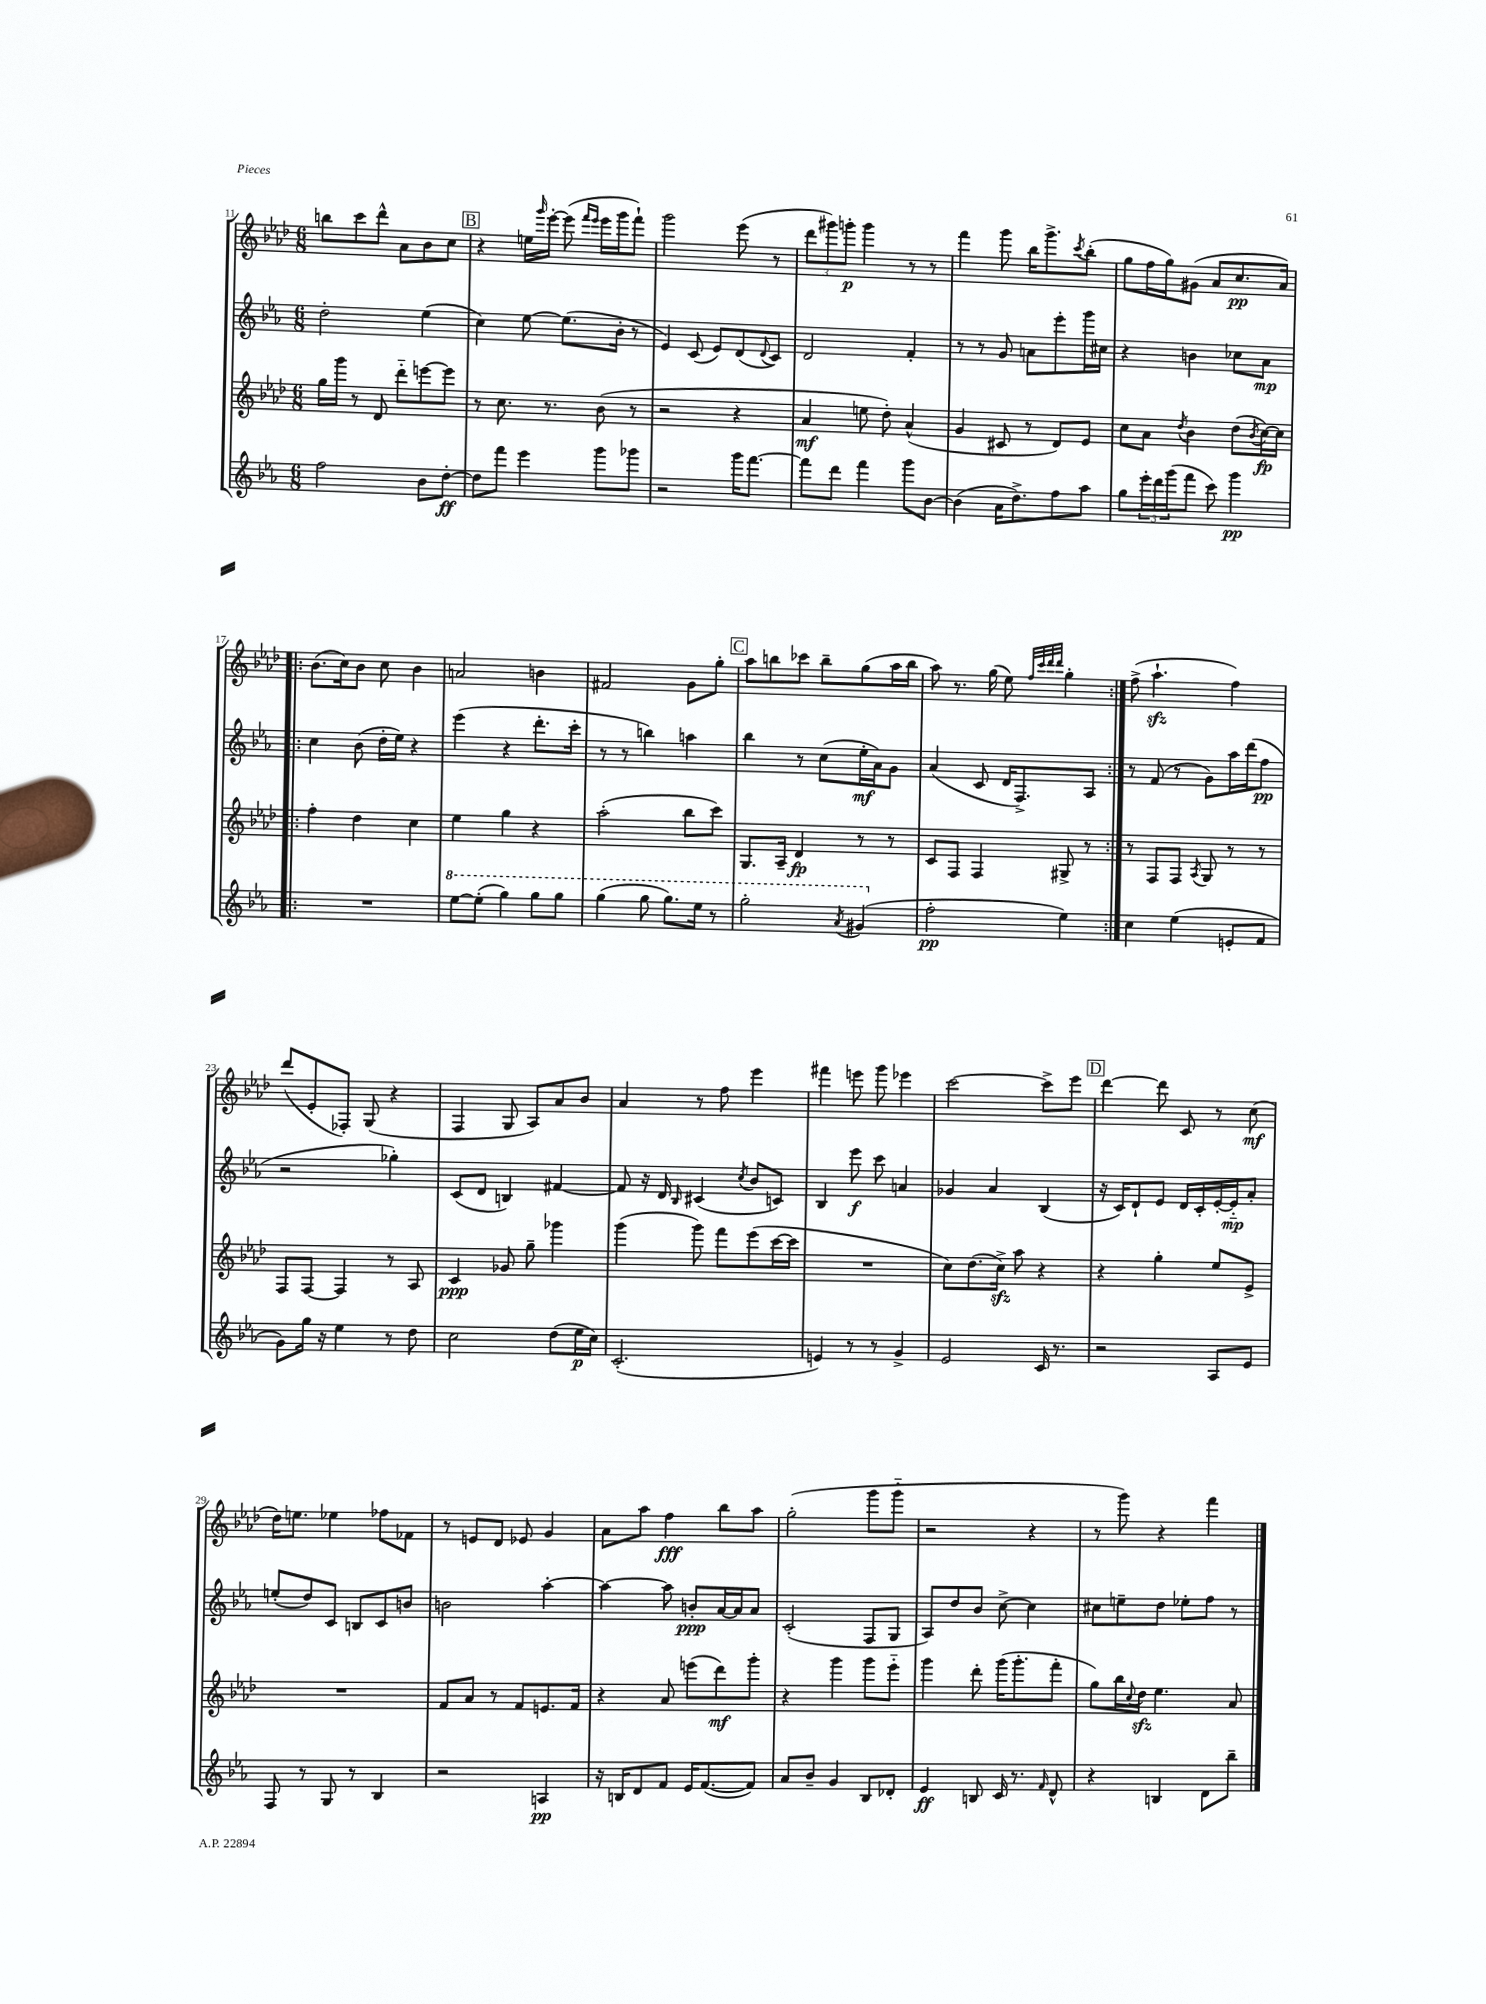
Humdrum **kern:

**kern	**dynam	**kern	**dynam	**kern	**dynam	**kern	**dynam
*part4	*part4	*part3	*part3	*part2	*part2	*part1	*part1
*staff4	*staff4	*staff3	*staff3	*staff2	*staff2	*staff1	*staff1
*clefG2	*	*clefG2	*	*clefG2	*	*clefG2	*
*k[b-e-a-]	*	*k[b-e-a-d-]	*	*k[b-e-a-]	*	*k[b-e-a-d-]	*
*M6/8	*	*M6/8	*	*M6/8	*	*M6/8	*
=11	=11	=11	=11	=11	=11	=11	=11
2ff\	.	16gg\LL	.	2dd'\	.	8bbn\L	.
.	.	16ggg\JJ	.	.	.	.	.
.	.	8r	.	.	.	8ccc\	.
.	.	8d-/	.	.	.	8ddd-^^\J	.
.	.	8ddd-\L	.	.	.	8a-\L	.
8b-\L	.	[8eeen\	.	(4ee-\	.	8b-\	.
[8dd'\J	ff	8eee\J]	.	.	.	8cc\J	.
!!LO:REH:place=s1:t=B
=12	=12	=12	=12	=12	=12	=12	=12
8dd\L]	.	8r	.	4cc\)	.	4r	.
8fff\J	.	8.cc\	.	.	.	.	.
4eee-\	.	.	.	[8ee-\	.	16een\LL	.
.	.	.	.	.	.	16qqggg/	.
.	.	8.r	.	.	.	[16eee-'\JJ	.
.	.	.	.	(8.ee-\L]	.	(8eee-\]	.
.	.	.	.	.	.	16qqfff/LL	.
.	.	.	.	.	.	16qqeee-/JJ	.
8ggg\L	.	(8b-\	.	.	.	16eee-\LL	.
.	.	.	.	16b-'\Jk	.	16ggg\J	.
8ggg-X\J	.	8r	.	8r	.	8fff`\J)	.
=13	=13	=13	=13	=13	=13	=13	=13
2r	.	2r	.	4e-/)	.	2ggg\	.
.	.	.	.	(8c/	.	.	.
.	.	.	.	8e-/L)	.	.	.
16ggg\KL	.	4r	.	(8d/	.	(8eee-\	.
[8.fff\J	.	.	.	.	.	.	.
.	.	.	.	8qqd/	.	.	.
.	.	.	.	8c/J)	.	8r	.
=14	=14	=14	=14	=14	=14	=14	=14
8fff\L]	.	4a-/	mf	2d/	.	12ddd-\L	.
.	.	.	.	.	.	12ggg#X\)	.
8ddd\J	.	.	.	.	.	.	.
.	.	.	.	.	.	12gggn'\J	p
4fff\	.	8een\	.	.	.	4ggg\	.
.	.	8dd-'\)	.	.	.	.	.
8ggg\L	.	(4a-^^/	.	4f'/	.	8r	.
[8b-\J	.	.	.	.	.	8r	.
=15	=15	=15	=15	=15	=15	=15	=15
(4b-\]	.	4g/	.	8r	.	4fff\	.
.	.	.	.	8r	.	.	.
16a-\KL	.	8c#X/	.	8g/	.	8ggg\	.
8.dd^\)	.	.	.	.	.	.	.
.	.	8r	.	8an\L	.	16bb-\KL	.
.	.	.	.	.	.	8.ggg^\	.
8ff\	.	8d-/L)	.	8eee-'\	.	.	.
.	.	.	.	.	.	8qccc/	.
8aa-\J	.	8e-/J	.	16ggg\L	.	(8bb-'\J	.
.	.	.	.	16cc#X\JJ	.	.	.
=16	=16	=16	=16	=16	=16	=16	=16
8gg\L	.	8cc\L	.	4r	.	8gg\L	.
24eee-'\L	.	8a-\J	.	.	.	16ff\L	.
24ddd\	.	.	.	.	.	.	.
.	.	.	.	.	.	16gg\J)	.
(24ggg\J	.	.	.	.	.	.	.
.	.	8qdd-/	.	.	.	.	.
8fff\J	.	4b-\	.	4bn\	.	(8g#X\J	.
8ccc\)	.	.	.	.	.	8a-/L	.
4ggg\	pp	(8dd-\L	.	8cc-X\L	.	8.cc/	pp
.	.	8qb-/	.	.	.	.	.
.	.	[16cc\L)	fp	8a-\J	mp	.	.
.	.	16cc\JJ]	.	.	.	16a-/Jk)	.
!!LO:LB:g=z
=17!|:	=17!|:	=17!|:	=17!|:	=17!|:	=17!|:	=17!|:	=17!|:
2.r	.	4ff'\	.	4cc\	.	(8.b-\L	.
.	.	.	.	.	.	16cc\k)	.
.	.	4dd-\	.	(8b-\	.	8b-\J	.
.	.	.	.	16dd'\LL	.	8cc\	.
.	.	.	.	16ee-\JJ)	.	.	.
.	.	4cc\	.	4r	.	4b-\	.
=18	=18	=18	=18	=18	=18	=18	=18
*8va	*	*	*	*	*	*	*
[8eee-\L	.	4ee-\	.	(4eee-\	.	2an/	.
(8eee-'\J]	.	.	.	.	.	.	.
4ggg\)	.	4gg\	.	4r	.	.	.
8ggg\L	.	4r	.	8.ddd'\L	.	4bn\	.
8ggg\J	.	.	.	.	.	.	.
.	.	.	.	16ccc'\Jk	.	.	.
=19	=19	=19	=19	=19	=19	=19	=19
(4ggg\	.	(2aa-'\	.	8r	.	2f#X/	.
.	.	.	.	8r	.	.	.
8ggg\	.	.	.	4bbn\)	.	.	.
8.ggg\L)	.	.	.	.	.	.	.
.	.	8bb-\L	.	4aan\	.	8g\L	.
16eee-\Jk	.	.	.	.	.	.	.
8r	.	8ccc\J)	.	.	.	8gg'\J	.
!!LO:REH:place=s1:t=C
=20	=20	=20	=20	=20	=20	=20	=20
2ggg'\	.	8.G/L	.	4bb-\	.	8aa-\L	.
.	.	.	.	.	.	8bbn\	.
.	.	16A-~/Jk	.	.	.	.	.
.	.	4d-/	fp	8r	.	8ccc-X\J	.
.	.	.	.	(8cc\L	.	8bb~\L	.
8qaa-/	.	.	.	.	.	.	.
(4gg#X/	.	8r	.	16ee-'\L	mf	(8gg\	.
.	.	.	.	16a-\J)	.	.	.
.	.	8r	.	8g\J	.	16aa-\L	.
.	.	.	.	.	.	16bb\JJ	.
=21	=21	=21	=21	=21	=21	=21	=21
*X8va	*	*	*	*	*	*	*
2ff'\	pp	8c/L	.	(4a-/	.	8aa-\)	.
.	.	8F/J	.	.	.	8.r	.
.	.	4F/	.	8c/	.	.	.
.	.	.	.	.	.	(16gg\	.
.	.	.	.	16d/KL	.	8ee-\)	.
.	.	.	.	8.F^/)	.	.	.
.	.	.	.	.	.	32qqff/LLL	.
.	.	.	.	.	.	32qqccc/	.
.	.	.	.	.	.	32qqddd-/	.
.	.	.	.	.	.	32qqddd-/JJJ	.
4ee-\)	.	8G#X^/	.	.	.	4gg'\	.
.	.	8r	.	8A-/J	.	.	.
=22:|!	=22:|!	=22:|!	=22:|!	=22:|!	=22:|!	=22:|!	=22:|!
4cc\	.	8r	.	8r	.	(8ff^\	.
.	.	8F/L	.	(8f/	.	4.aa-zz`\	.
(4ee-\	.	8F/J	.	8r	.	.	.
.	.	8qA-/	.	.	.	.	.
.	.	8G/	.	8g\L)	.	.	.
8en'/L	.	8r	.	16aa-\L	.	4ff\)	.
.	.	.	.	(16ddd\J	.	.	.
8f/J	.	8r	.	8ff\J	pp	.	.
!!LO:LB:g=z
=23	=23	=23	=23	=23	=23	=23	=23
8g\L)	.	8F/L	.	2r	.	(8ddd-/L	.
16gg\Jk	.	[8F/J	.	.	.	8e-'/	.
16r	.	.	.	.	.	.	.
4ee-\	.	4F/]	.	.	.	8F-X'/J)	.
.	.	.	.	.	.	(8G/	.
8r	.	8r	.	4gg-X'\)	.	4r	.
8dd\	.	8A-/	.	.	.	.	.
=24	=24	=24	=24	=24	=24	=24	=24
2cc\	.	4c/	ppp	(8c/L	.	4F/	.
.	.	.	.	8d/J	.	.	.
.	.	8g-X/	.	4Bn/)	.	8G/	.
.	.	8gg~\	.	.	.	8A-/L)	.
(8dd\L	.	4ggg-X\	.	[4f#X/	.	8a-/	.
16ee-\L	p	.	.	.	.	8b-/J	.
16cc\JJ)	.	.	.	.	.	.	.
=25	=25	=25	=25	=25	=25	=25	=25
(2.c'/	.	(4ggg\	.	8f#/]	.	4a-/	.
.	.	.	.	16r	.	.	.
.	.	.	.	16d/	.	.	.
.	.	.	.	16qqB-/	.	.	.
.	.	8ggg\)	.	(4c#X/	.	8r	.
.	.	8fff\L	.	.	.	8ff\	.
.	.	.	.	8qcc/	.	.	.
.	.	(8eee-\	.	8b-/L	.	4eee-\	.
.	.	[16ccc\L	.	8cn/J)	.	.	.
.	.	16ccc\JJ]	.	.	.	.	.
=26	=26	=26	=26	=26	=26	=26	=26
4en/)	.	2.r	.	4B-/	.	4fff#X\	.
8r	.	.	.	8eee-\	f	8eeen\	.
8r	.	.	.	8ccc\	.	8ggg\	.
4g^/	.	.	.	4an/	.	4eee-X\	.
=27	=27	=27	=27	=27	=27	=27	=27
2e-/	.	8cc\L)	.	4g-X/	.	[2ccc\	.
.	.	(8.dd-\	.	.	.	.	.
.	.	.	.	4a-/	.	.	.
.	.	16cczz^\Jk)	.	.	.	.	.
.	.	8aa-\	.	.	.	.	.
16c/	.	4r	.	(4B-/	.	8ccc^\L]	.
8.r	.	.	.	.	.	.	.
.	.	.	.	.	.	8eee-\J	.
!!LO:REH:place=s1:t=D
=28	=28	=28	=28	=28	=28	=28	=28
2r	.	4r	.	16r	.	[4ddd-\	.
.	.	.	.	16c/KL)	.	.	.
.	.	.	.	8d`/	.	.	.
.	.	4gg'\	.	8e-/J	.	8ddd-\]	.
.	.	.	.	16d/LL	.	8c/	.
.	.	.	.	16c'/	.	.	.
8A-/L	.	8ee-/L	.	[16e-'/	.	8r	.
.	.	.	.	16e-/J]	mp	.	.
8e-/J	.	8e-^/J	.	8a-'/J	.	(8cc\	mf
!!LO:LB:g=z
=29	=29	=29	=29	=29	=29	=29	=29
8F/	.	2.r	.	(8een'/L	.	16dd-\KL)	.
.	.	.	.	.	.	8.een\J	.
8r	.	.	.	8dd/)	.	.	.
8G/	.	.	.	8c/J	.	4ee-X\	.
8r	.	.	.	8Bn/L	.	.	.
4B-/	.	.	.	8c/	.	8ff-X\L	.
.	.	.	.	8bn/J	.	8f-X\J	.
=30	=30	=30	=30	=30	=30	=30	=30
2r	.	8f/L	.	2bn\	.	8r	.
.	.	8a-/J	.	.	.	8en/L	.
.	.	8r	.	.	.	8d-/J	.
.	.	8f/L	.	.	.	8e-X/	.
4An/	pp	8.en/	.	[4aa-'\	.	4g/	.
.	.	16f/Jk	.	.	.	.	.
=31	=31	=31	=31	=31	=31	=31	=31
16r	.	4r	.	4aa-\_	.	8a-\L	.
16Bn/KL	.	.	.	.	.	.	.
8d/	.	.	.	.	.	8aa-\J	.
8f/J	.	8a-/	.	8aa-\]	.	4ff\	fff
16e-/KL	.	(8eeen\L	.	8bn'/L	ppp	.	.
([8.f/	.	.	.	.	.	.	.
.	.	8ddd-\)	mf	[16a-/L	.	8bb-\L	.
.	.	.	.	16a-/J]	.	.	.
8f/J])	.	8ggg'\J	.	8a-/J	.	8aa-\J	.
=32	=32	=32	=32	=32	=32	=32	=32
8a-/L	.	4r	.	(2c'/	.	(2gg'\	.
8b-~/J	.	.	.	.	.	.	.
4g/	.	4ggg\	.	.	.	.	.
8B-/L	.	8ggg\L	.	8F/L	.	8ggg\L	.
8d-X'/J	.	8eee-\J	.	8G/J	.	8ggg\J	.
=33	=33	=33	=33	=33	=33	=33	=33
4e-/	ff	4ggg\	.	8A-/L)	.	2r	.
.	.	.	.	8dd/	.	.	.
8Bn/	.	8ddd-'\	.	8b-/J	.	.	.
16c/	.	(16ggg\KL	.	[8cc^\	.	.	.
8.r	.	8.ggg'\	.	.	.	.	.
.	.	.	.	4cc\]	.	4r	.
16qqf/	.	.	.	.	.	.	.
8d^^/	.	8fff'\J	.	.	.	.	.
=34	=34	=34	=34	=34	=34	=34	=34
4r	.	8gg\L)	.	8cc#X\L	.	8r	.
.	.	16bb-\L	.	8een~\	.	8ggg\)	.
.	.	8qqcc/	.	.	.	.	.
.	.	16dd-zz\JJ	.	.	.	.	.
4Bn/	.	4.ee-\	.	8dd\J	.	4r	.
.	.	.	.	8ee-X'\L	.	.	.
8d\L	.	.	.	8ff\J	.	4fff\	.
8bb-~\J	.	8a-/	.	8r	.	.	.
==	==	==	==	==	==	==	==
*-	*-	*-	*-	*-	*-	*-	*-
